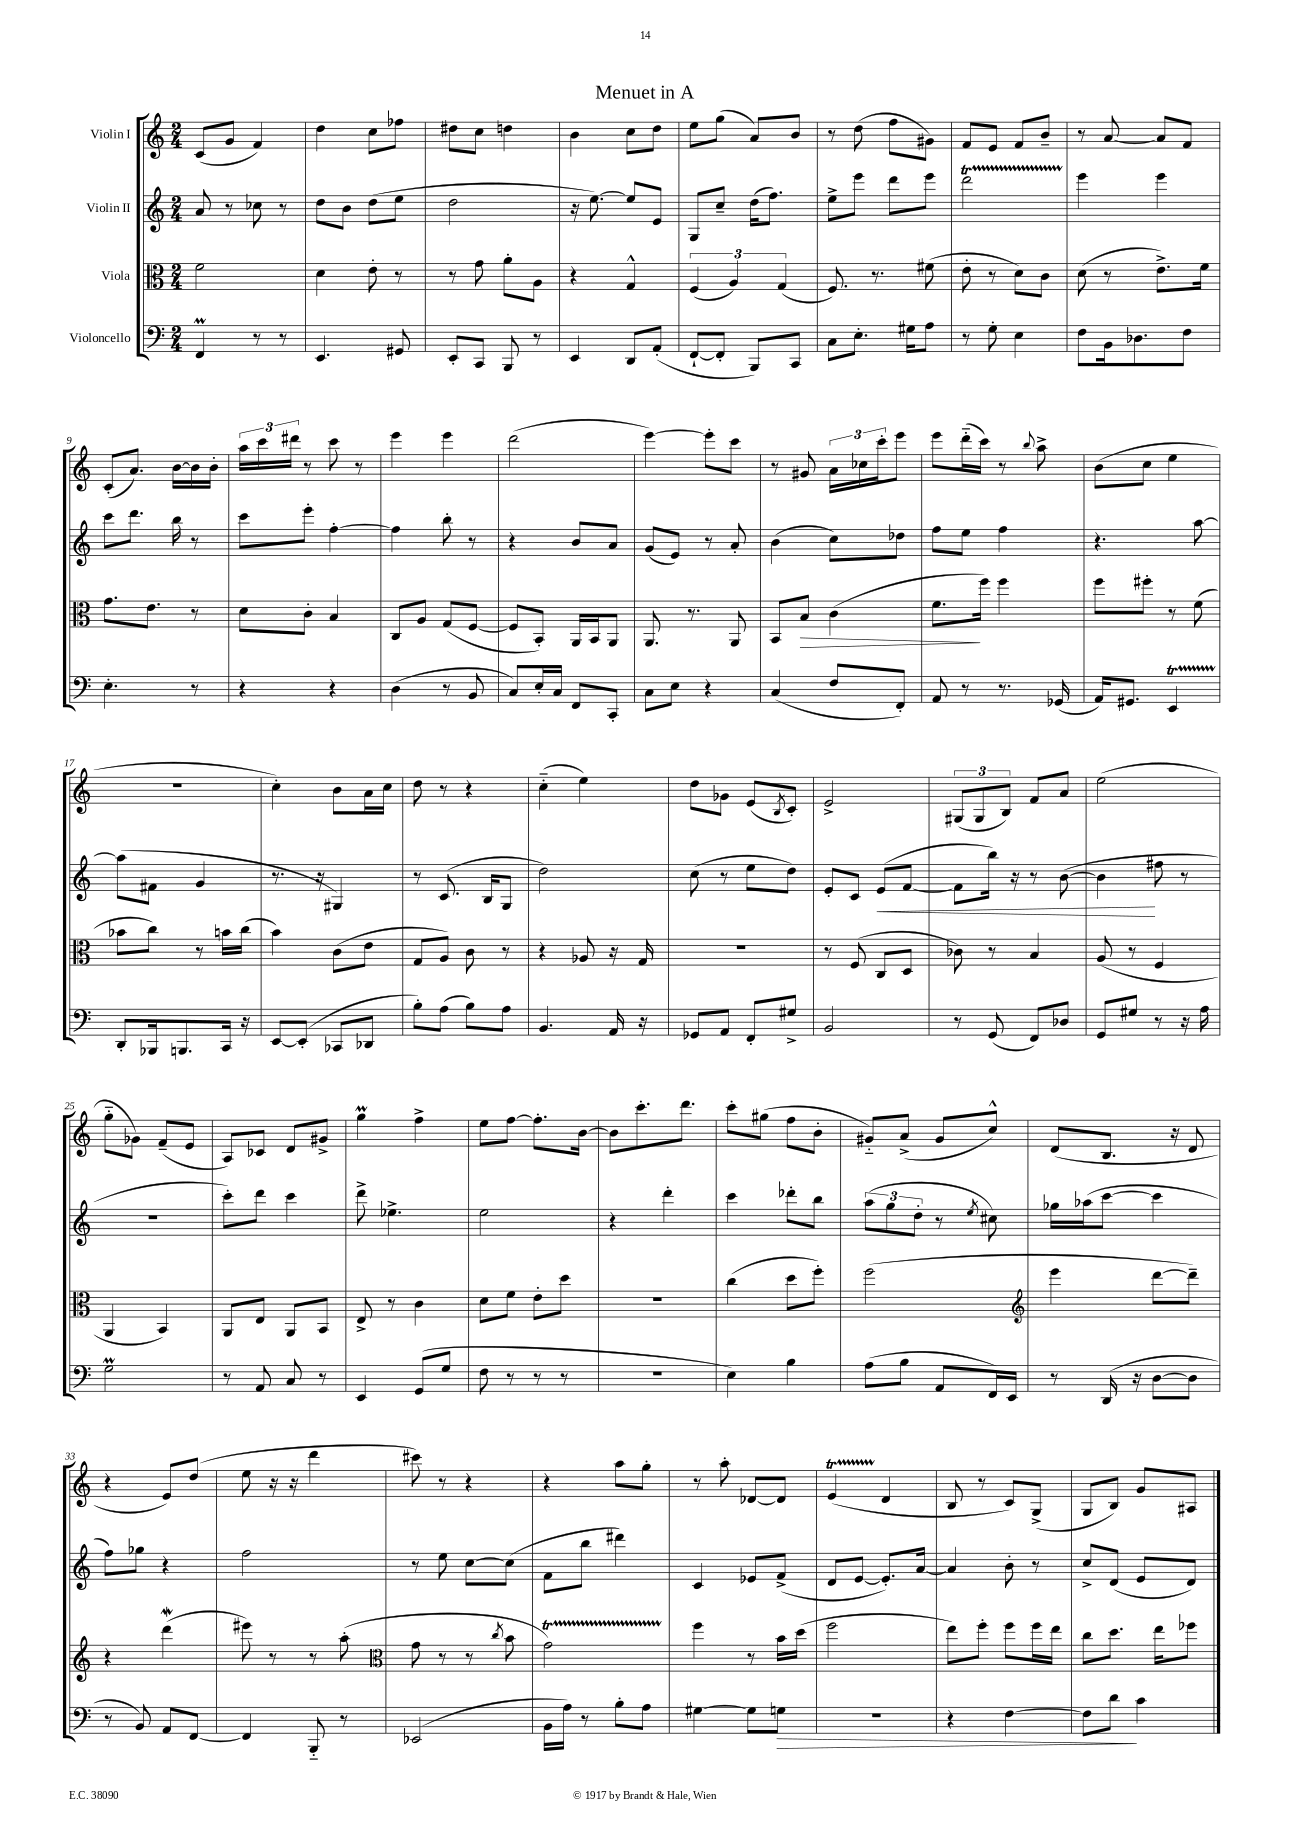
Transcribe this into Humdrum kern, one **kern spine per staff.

**kern	**dynam	**kern	**dynam	**kern	**dynam	**kern
*part4	*part4	*part3	*part3	*part2	*part2	*part1
*staff4	*staff4	*staff3	*staff3	*staff2	*staff2	*staff1
*I"Violoncello	*	*I"Viola	*	*I"Violin II	*	*I"Violin I
*clefF4	*	*clefC3	*	*clefG2	*	*clefG2
*k[]	*	*k[]	*	*k[]	*	*k[]
*M2/4	*	*M2/4	*	*M2/4	*	*M2/4
=1	=1	=1	=1	=1	=1	=1
4FFM/	.	2f\	.	8a/	.	(8c/L
.	.	.	.	8r	.	8g/J
8r	.	.	.	8cc-X\	.	4f/)
8r	.	.	.	8r	.	.
=2	=2	=2	=2	=2	=2	=2
4.EE/	.	4d\	.	8dd\L	.	4dd\
.	.	.	.	8b\J	.	.
.	.	8e'\	.	(8dd\L	.	8cc\L
8GG#X/	.	8r	.	8ee\J	.	8ff-X\J
=3	=3	=3	=3	=3	=3	=3
8EE'/L	.	8r	.	2dd\	.	8dd#X\L
8CC/J	.	8g\	.	.	.	8cc\J
8BBB/	.	8a'\L	.	.	.	4ddn\
8r	.	8A\J	.	.	.	.
=4	=4	=4	=4	=4	=4	=4
4EE/	.	4r	.	16r	.	4b\
.	.	.	.	[8.ee\)	.	.
8DD/L	.	4G^^/	.	8ee/L]	.	8cc\L
(8AA'/J	.	.	.	8e/J	.	8dd\J
=5	=5	=5	=5	=5	=5	=5
[8FF`/L	.	(6F/	.	8G/L	.	8ee\L
8FF'/J]	.	.	.	8cc~/J	.	(8gg\J
.	.	6A/)	.	.	.	.
8BBB/L)	.	.	.	(16dd\KL	.	8a/L)
.	.	.	.	8.ff\J)	.	.
.	.	(6G/	.	.	.	.
8CC/J	.	.	.	.	.	8b/J
=6	=6	=6	=6	=6	=6	=6
8C\L	.	8.F/)	.	8ee^\L	.	8r
8.E'\J	.	.	.	8eee\J	.	(8dd\
.	.	8.r	.	.	.	.
.	.	.	.	8ddd\L	.	8ff\L
16G#X\KL	.	.	.	.	.	.
8A\J	.	(8f#X\	.	8eee\J	.	8g#X\J)
=7	=7	=7	=7	=7	=7	=7
8r	.	8e'\	.	2dddT\	.	8f/L
8G'\	.	8r	.	.	.	8e/J
4E\	.	8d\L)	.	.	.	8f/L
.	.	8c\J	.	.	.	8b~/J
=8	=8	=8	=8	=8	=8	=8
8F\L	.	(8d\	.	4eee\	.	8r
16BB\k	.	8r	.	.	.	[8a/
8.D-X\	.	.	.	.	.	.
.	.	8.e^\L)	.	4eee\	.	8a/L]
8F\J	.	.	.	.	.	8f/J
.	.	16f\Jk	.	.	.	.
!!LO:LB:g=z
=9	=9	=9	=9	=9	=9	=9
4.E'\	.	8.g\L	.	8ccc\L	.	(8c'/L
.	.	.	.	8.ddd\J	.	8.a/J)
.	.	8.e\J	.	.	.	.
.	.	.	.	16bb\	.	[16b\LL
8r	.	8r	.	8r	.	16b\]
.	.	.	.	.	.	16b'\JJ
=10	=10	=10	=10	=10	=10	=10
4r	.	8d\L	.	8ccc\L	.	24aa\LL
.	.	.	.	.	.	24ccc\
.	.	.	.	.	.	24ddd#X\JJ
.	.	8c'\J	.	8eee'\J	.	8r
4r	.	4B/	.	[4ff'\	.	8ccc\
.	.	.	.	.	.	8r
=11	=11	=11	=11	=11	=11	=11
(4D\	.	8C/L	.	4ff\]	.	4eee\
.	.	8A/J	.	.	.	.
8r	.	(8G/L	.	8bb'\	.	4eee\
8BB/	.	[8F/J	.	8r	.	.
=12	=12	=12	=12	=12	=12	=12
8C/L)	.	8F/L]	.	4r	.	(2ddd\
16E'/L	.	8BB'/J)	.	.	.	.
16C/JJ	.	.	.	.	.	.
8FF/L	.	16AA/LL	.	8b/L	.	.
.	.	16BB/J	.	.	.	.
8CC'/J	.	8AA/J	.	8a/J	.	.
=13	=13	=13	=13	=13	=13	=13
8C\L	.	8.AA/	.	(8g/L	.	[4eee\)
8E\J	.	.	.	8e/J)	.	.
.	.	8.r	.	.	.	.
4r	.	.	.	8r	.	8eee'\L]
.	.	8AA/	.	8a'/	.	8ccc\J
=14	=14	=14	=14	=14	=14	=14
(4C/	.	8BB/L	.	(4b\	.	8r
!	!	!	!LO:HP:b	!	!	!
.	.	8B/J	>	.	.	8g#X/
8F/L	.	(4c\	.	8cc\L)	.	24a\LL
.	.	.	.	.	.	24cc-X\
.	.	.	.	.	.	24ccc'\J
8FF'/J)	.	.	.	8dd-X\J	.	8eee\J
=15	=15	=15	=15	=15	=15	=15
8AA/	.	8.f\L	.	8ff\L	.	8eee\L
8r	.	.	.	8ee\J	.	(16ddd\L
.	.	16ff\Jk)	]	.	.	16ccc\JJ)
8.r	.	4ff\	.	4ff\	.	8r
.	.	.	.	.	.	8qqbb/
.	.	.	.	.	.	8aa^\
(16GG-X/	.	.	.	.	.	.
=16	=16	=16	=16	=16	=16	=16
16AA/KL)	.	8ff\L	.	4.r	.	(8b\L
8.GG#X/J	.	.	.	.	.	.
.	.	8ff#X'\J	.	.	.	8cc\J
4EEt/	.	8r	.	.	.	4ee\
.	.	(8f\	.	[8aa\	.	.
!!LO:LB:g=z
=17	=17	=17	=17	=17	=17	=17
8DD'/L	.	8b-X\L	.	(8aa\L]	.	2r
16BBB-X/k	.	8cc\J)	.	8f#X\J	.	.
8.BBBn/	.	.	.	.	.	.
.	.	8r	.	4g/	.	.
16CC/Jk	.	16bn\LL	.	.	.	.
16r	.	(16cc\JJ	.	.	.	.
=18	=18	=18	=18	=18	=18	=18
[8EE/L	.	4b\)	.	8.r	.	4cc'\)
(8EE'/J]	.	.	.	.	.	.
.	.	.	.	16r	.	.
8CC-X/L	.	(8c\L	.	4G#X/)	.	8b\L
8DD-X/J	.	8e\J	.	.	.	16a\L
.	.	.	.	.	.	16cc\JJ
=19	=19	=19	=19	=19	=19	=19
8B'\L)	.	8G/L	.	8r	.	8dd\
(8A\J	.	8A/J)	.	(8.c/	.	8r
8B\L)	.	8c\	.	.	.	4r
.	.	.	.	16B/KL	.	.
8A\J	.	8r	.	8G/J	.	.
=20	=20	=20	=20	=20	=20	=20
4.BB/	.	4r	.	2dd\)	.	(4cc\
.	.	8A-X/	.	.	.	4ee\)
16AA/	.	16r	.	.	.	.
16r	.	16G/	.	.	.	.
=21	=21	=21	=21	=21	=21	=21
8GG-X/L	.	2r	.	(8cc\	.	8dd\L
8AA/J	.	.	.	8r	.	8g-X\J
8FF'/L	.	.	.	8ee\L	.	(8e/L
.	.	.	.	.	.	8qB/
8G#X^/J	.	.	.	8dd\J)	.	8c'/J)
=22	=22	=22	=22	=22	=22	=22
2BB/	.	8r	.	8e'/L	.	2e^/
.	.	(8F/	.	8c/J	.	.
!	!	!	!	!	!LO:HP:b	!
.	.	8C/L	.	(8e/L	<	.
.	.	8D/J	.	[8f/J	.	.
=23	=23	=23	=23	=23	=23	=23
8r	.	8c-X\)	.	8f\L]	.	(12G#X/L
.	.	.	.	.	.	12G#/
(8GG/	.	8r	.	16bb\Jk)	.	.
.	.	.	.	.	.	12B/J)
.	.	.	.	16r	.	.
8FF/L)	.	4B/	.	8r	.	8f/L
8D-X/J	.	.	.	([8b\	.	8a/J
=24	=24	=24	=24	=24	=24	=24
8GG/L	.	(8A/	.	4b\]	.	(2ee\
8G#X/J	.	8r	.	.	.	.
8r	.	4F/	.	8ff#X\	[	.
16r	.	.	.	8r	.	.
16A\	.	.	.	.	.	.
!!LO:LB:g=z
=25	=25	=25	=25	=25	=25	=25
2GM\	.	4AA/	.	2r	.	8gg\L
.	.	.	.	.	.	8g-X\J)
.	.	4BB/)	.	.	.	(8f~/L
.	.	.	.	.	.	8e/J
=26	=26	=26	=26	=26	=26	=26
8r	.	8AA/L	.	8ccc'\L)	.	8A/L)
8AA/	.	8E/J	.	8ddd\J	.	8c-X/J
8C/	.	8AA/L	.	4ccc\	.	8d/L
8r	.	8BB/J	.	.	.	8g#X^/J
=27	=27	=27	=27	=27	=27	=27
4EE/	.	8E^/	.	8ddd^\	.	4ggM\
.	.	8r	.	4.ee-X^\	.	.
(8GG/L	.	4c\	.	.	.	4ff^\
8G/J	.	.	.	.	.	.
=28	=28	=28	=28	=28	=28	=28
8F\	.	8d\L	.	2ee\	.	8ee\L
8r	.	8f\J	.	.	.	[8ff\J
8r	.	8e'\L	.	.	.	8.ff'\L]
8r	.	8dd\J	.	.	.	.
.	.	.	.	.	.	[16b\Jk
=29	=29	=29	=29	=29	=29	=29
2r	.	2r	.	4r	.	8b\L]
.	.	.	.	.	.	8.ccc'\
.	.	.	.	4ddd'\	.	.
.	.	.	.	.	.	8.ddd\J
=30	=30	=30	=30	=30	=30	=30
4E\)	.	(4cc\	.	4ccc\	.	8ccc'\L
.	.	.	.	.	.	(8gg#X\J
4B\	.	8dd\L	.	8ddd-X'\L	.	8ff\L
.	.	8ff'\J)	.	8bb\J	.	8b'\J
=31	=31	=31	=31	=31	=31	=31
(8A\L	.	(2ff\	.	(12aa\L	.	8g#X/L)
.	.	.	.	12gg\	.	.
8B\J	.	.	.	.	.	(8a^/J
.	.	.	.	12dd'\J	.	.
8AA/L	.	.	.	8r	.	8g#/L
.	.	.	.	8qee/	.	.
16FF/L)	.	.	.	8cc#X\)	.	8cc^^/J)
16EE/JJ	.	.	.	.	.	.
=32	=32	=32	=32	=32	=32	=32
*	*	*clefG2	*	*	*	*
8r	.	4eee\	.	16gg-X\LL	.	(8d/L
.	.	.	.	(16aa-X\J	.	.
(16DD/	.	.	.	[8ccc\J	.	8.B/J
16r	.	.	.	.	.	.
[8D\L	.	[8ddd\L	.	4ccc\]	.	.
.	.	.	.	.	.	16r
8D\J]	.	8ddd~\J])	.	.	.	8d/
!!LO:LB:g=z
=33	=33	=33	=33	=33	=33	=33
8r	.	4r	.	8ff\L)	.	4r
8BB/)	.	.	.	8gg-X\J	.	.
8AA/L	.	(4dddW\	.	4r	.	8e/L)
[8FF/J	.	.	.	.	.	(8dd/J
=34	=34	=34	=34	=34	=34	=34
4FF/]	.	8eee#X\)	.	2ff\	.	8ee\
.	.	8r	.	.	.	16r
.	.	.	.	.	.	16r
8BBB/	.	8r	.	.	.	4ddd\
8r	.	(8aa'\	.	.	.	.
=35	=35	=35	=35	=35	=35	=35
*	*	*clefC3	*	*	*	*
(2EE-X/	.	8g\	.	8r	.	8ccc#X\)
.	.	8r	.	8ee\	.	8r
.	.	8r	.	[8cc\L	.	4r
.	.	8qcc/	.	.	.	.
.	.	8b\	.	(8cc\J]	.	.
=36	=36	=36	=36	=36	=36	=36
16BB\LL	.	2gT\)	.	8f\L	.	4r
16A\JJ)	.	.	.	.	.	.
8r	.	.	.	8bb\J	.	.
8B'\L	.	.	.	4ddd#X\)	.	8aa\L
8A\J	.	.	.	.	.	8gg'\J
=37	=37	=37	=37	=37	=37	=37
[4G#X\	.	4ff\	.	4c/	.	8r
.	.	.	.	.	.	8aa'\
8G#\L]	.	8r	.	8e-X/L	.	[8d-X/L
!	!LO:HP:b	!	!	!	!	!
8Gn\J	>	16b\LL	.	(8f^/J	.	8d-/J]
.	.	(16dd\JJ	.	.	.	.
=38	=38	=38	=38	=38	=38	=38
2r	.	2ff\	.	8d/L	.	(4et/
.	.	.	.	[8e/J	.	.
.	.	.	.	8.e'/L])	.	4d/
.	.	.	.	[16a/Jk	.	.
=39	=39	=39	=39	=39	=39	=39
4r	.	8ee\L)	.	4a/]	.	8B/
.	.	8ff'\J	.	.	.	8r
[4F\	.	8ff\L	.	8b'\	.	8c/L)
.	.	16ff\L	.	8r	.	(8G^/J
.	.	16ee\JJ	.	.	.	.
=40	=40	=40	=40	=40	=40	=40
8F\L]	.	8cc\L	.	8cc^/L	.	8G/L
8d\J	.	8.dd\J	.	(8d/J	.	8B/J)
4c\	]	.	.	8e/L	.	8g/L
.	.	16ee\KL	.	.	.	.
.	.	8ff-X\J	.	8d/J)	.	8A#X/J
==	==	==	==	==	==	==
*-	*-	*-	*-	*-	*-	*-
